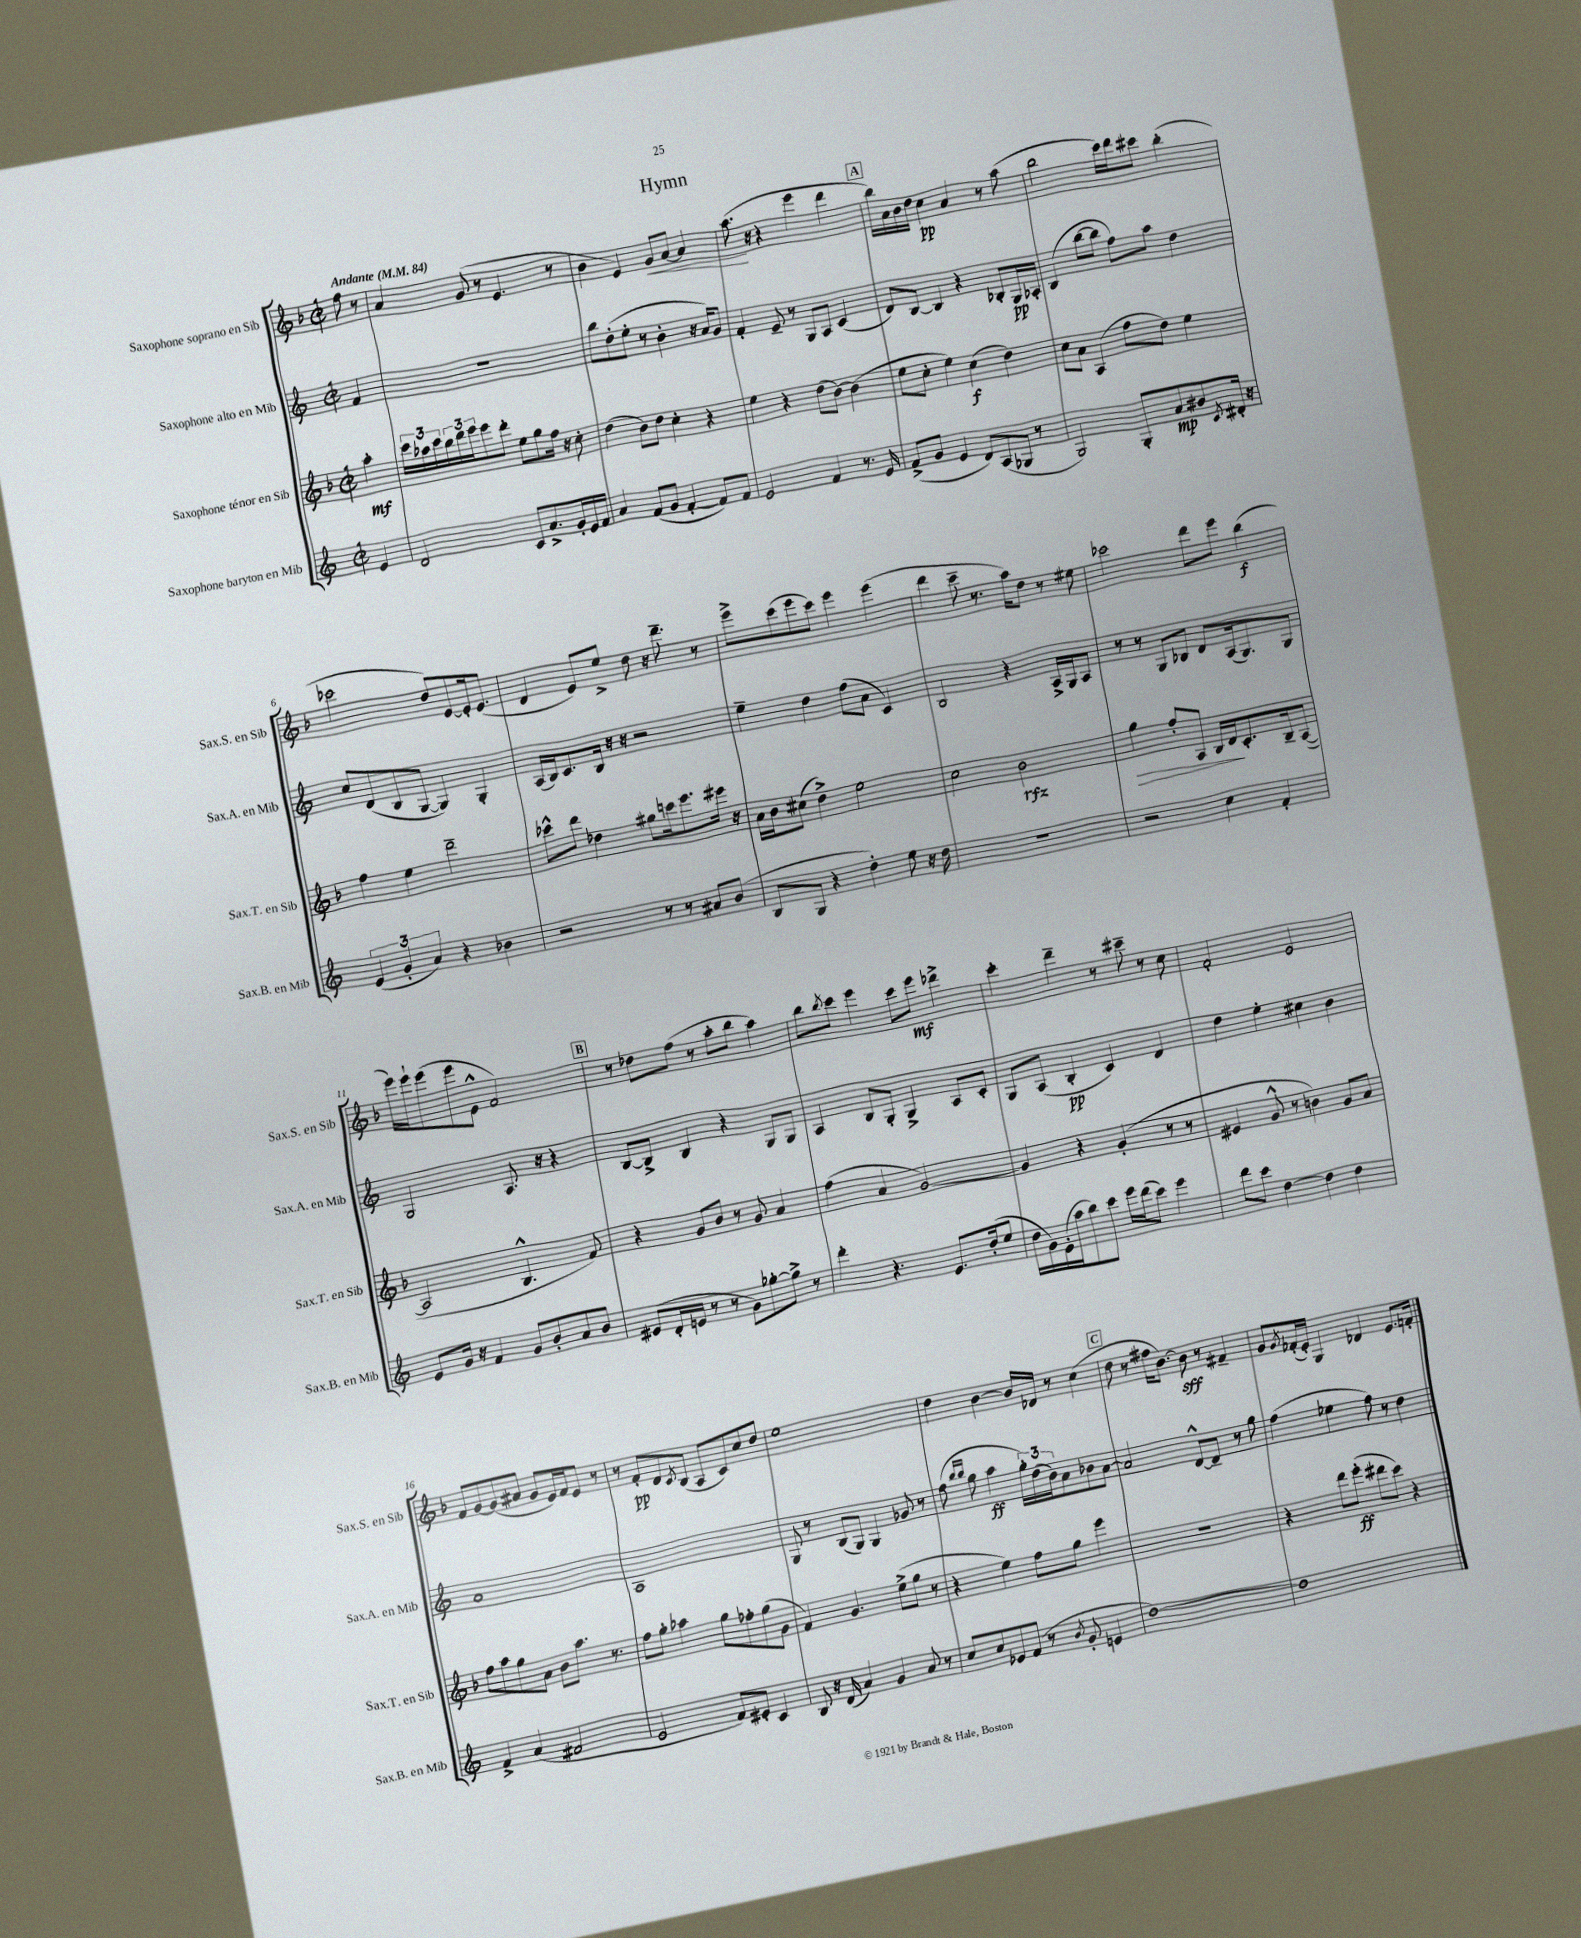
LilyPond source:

\header { title = "Hymn" }
<<
\new StaffGroup <<
\new Staff = "s0" \with { instrumentName = "Saxophone soprano en Sib" shortInstrumentName = "Sax.S. en Sib" } {
    \clef treble \key f \major \defaultTimeSignature \time 2/2 \partial 4 \tempo "Andante" 4 = 84
    f''8 r8 |
    a'4 g'8( r8 e'4. r8 |
    bes'4 e'4) g'8\< a'8~ a'4 |
    a''8.\!( r16 r4 e'''4 d'''4 |
    \mark \markup { \box "A" } bes''16) a'16 bes'16 d''16 c''4\pp a'4 r8 a''8( |
    bes''2 c'''16) d'''16 cis'''8 bes''4-.( |
    ces'''2 d''8) e'8~ e'16-. e'8.( |
    d'4 e'8) e''8-> d''8 r16 d'''8.-- r8 |
    e'''8-> c'''8( e'''8 c'''8) e'''4 e'''4( |
    d'''4 c'''8-- r8. a''16) d''8 r8 eis''8 |
    ces'''2 d'''8 e'''8 bes''4\f( |
    e'''16) e'''16-! e'''8( e'''8 e'8-^ f'2) |
    \mark \markup { \box "B" } r8 des''8 f''8( r8 a''8-. bes''8 a''4) |
    bes''8 \acciaccatura { bes''8 } c'''8 e'''4 c'''8 e'''8\mf des'''4-> |
    c'''4-. d'''4-- r8 cis'''8-- r8 c''8 |
    f'2-. e'2 |
    f'8 g'8~ g'8( ais'8 g'8 e'16) f'16 e'8 r8 |
    r8 f'8-.\pp d'8 \acciaccatura { c'8 } bes8( a8 c'8) c''8 d''8 |
    e''1 |
    d''4 bes'4~ bes'16 des'16 r8 c''4( |
    \mark \markup { \box "C" } d''8 r8 fis''16 bes'8.~) bes'8\sff r8 fis'4-- |
    g'8 \acciaccatura { g'8 } fes'16-.( e'16-.) g4 des'4 e'8. f'16-. \bar "|." |
}
\new Staff = "s1" \with { instrumentName = "Saxophone alto en Mib" shortInstrumentName = "Sax.A. en Mib" } {
    \clef treble \key c \major \defaultTimeSignature \time 2/2 \partial 4
    f'4 |
    R1 |
    b''8 d''8-.( e''8-. r8 b'4-. r16 a'16) g'8 |
    f'4-. e'8-- r8 g8 a8 c'4( |
    \mark \markup { \box "A" } d'8) b8~ b4 r4 bes8-. g16\pp aes16-. |
    b4( b''8~ b''8 f''8) a''8 d''4 |
    c''8 d'8( b8 g8~ g4) g4-. |
    a16( b16) c'8. b16 r16 r16 r2 |
    e''4-- d''4 f''8( a'8 c'4) |
    b2 r4 a16-> g16 a8 |
    r8 r8 g8 bes8 d'8 a16( g8.) g8 |
    g2 a8. r16 r4 |
    \mark \markup { \box "B" } b8~ b8-> b4 r4 g8 g8 |
    a4 b8 g8-. g4-> a8 c'8-. |
    g8 a8( b4-.\pp c'4) d'4 |
    d''4 e''4-. cis''4 b'4 |
    a'1 |
    a1 |
    g8 r8 b8( g8) g4 ges'8 r8 |
    f''8( \grace { b''16 b''16 } g''8 a''4\ff \tuplet 3/2 { g''16-.) d''16( b'16) } a'8 bes'8 a'8~ |
    \mark \markup { \box "C" } a'2 d'8~-^ d'8-- r8 g''8 |
    f''4( ees''4 f''8) r8 d''4 \bar "|." |
}
\new Staff = "s2" \with { instrumentName = "Saxophone ténor en Sib" shortInstrumentName = "Sax.T. en Sib" } {
    \clef treble \key f \major \defaultTimeSignature \time 2/2 \partial 4
    a''4-.\mf |
    \tuplet 3/2 { c'''16 aes''16 c'''16 } \tuplet 3/2 { bes''16 d'''16 e'''16 } e'''8 d'''8-. e''8 g''8 f''16 r16 c''8-. |
    d''4( bes'8) d''8 c''4-. r4 |
    e''4 r4 d''8( bes'8~) bes'4( |
    \mark \markup { \box "A" } e''8 c''8-. e''4) c''4\f( d''4) |
    c''8 a'8 a4( f''8 d''8) e''4 |
    f''4 e''4 d'''2-- |
    ces'''8-^ d'''8 des''4 gis''8 c'''16 e'''8. eis'''16 r16 |
    a'16 bes'16 cis''8( d''4->) e''2 |
    c''2 bes'2\rfz |
    g''4\> f''8-. a8 bes16 d'16\! c'8.-. bes16-- a8~( |
    a2 bes4.-^ f'8) |
    \mark \markup { \box "B" } r4 g'8 bes'8 r8 g'8 a'4 |
    f''4( a'4 g'2~) |
    g'4 r4 g'4-.( r8 r8 |
    eis'4 g'8-^ r8 b'4) g'8 a'8 |
    f''8 a''8 g''8 a'8 bes'8 a''8. r8. |
    f''8 g''8-. aes''4 g''8 fes''8-. g''8( g'8 |
    f'4) g'4. e''8->( g''8 r8 |
    r4 e''4) f''8 g''8 e'''4 |
    \mark \markup { \box "C" } R1 |
    r4 d'''8 e'''8-.\ff( dis'''8 c'''8) r4 \bar "|." |
}
\new Staff = "s3" \with { instrumentName = "Saxophone baryton en Mib" shortInstrumentName = "Sax.B. en Mib" } {
    \clef treble \key c \major \defaultTimeSignature \time 2/2 \partial 4
    e'4 |
    d'2 c'8 a'8.-> g'16-. e'16 f'16 |
    a'4 f'8( g'8 f'4~-. f'8) f'8 |
    e'2 f'4 r8. e'16 |
    \mark \markup { \box "A" } f'8->( g'8 e'4 d'8) a8( ges8 r8 |
    g2) g8-. a'8\mp bis'8 \acciaccatura { c'8 } dis'16-. r16 |
    \tuplet 3/2 { e'4( g'4-. a'4) } r4 bes'4 |
    r2 r8 r8 ais'8 b'8( |
    b8 g8 r4 d''4-.) e''8 r16 d''16 |
    R1 |
    r2 c''4 f'4-. |
    e'8 g'16 r16 f'4 g'8 b'8-. a'8 b'8 |
    \mark \markup { \box "B" } eis'8( d'16-. e'16 r8 r8 g'8) ges''8~-. ges''8-> r8 |
    d'''4-. r4. e'8. d''16-.( e''8 |
    d''16 g'16) e'16-.( a''16 b''8) c'''8 e'''16 d'''16( c'''8) e'''4 |
    d'''8 c'''8 d''4~ d''4 d''4 |
    f'4-> a'4( fis'2 |
    e'2 f'8) eis'8-. c'4 |
    b8 r16 d'16( a'4) g'4 a'8 r8 |
    c''8 c''8 ees'8 f'8( r8 \acciaccatura { b'8 } g'8-. e'4 |
    \mark \markup { \box "C" } d''1~) |
    d''1 \bar "|." |
}
>>
>>
